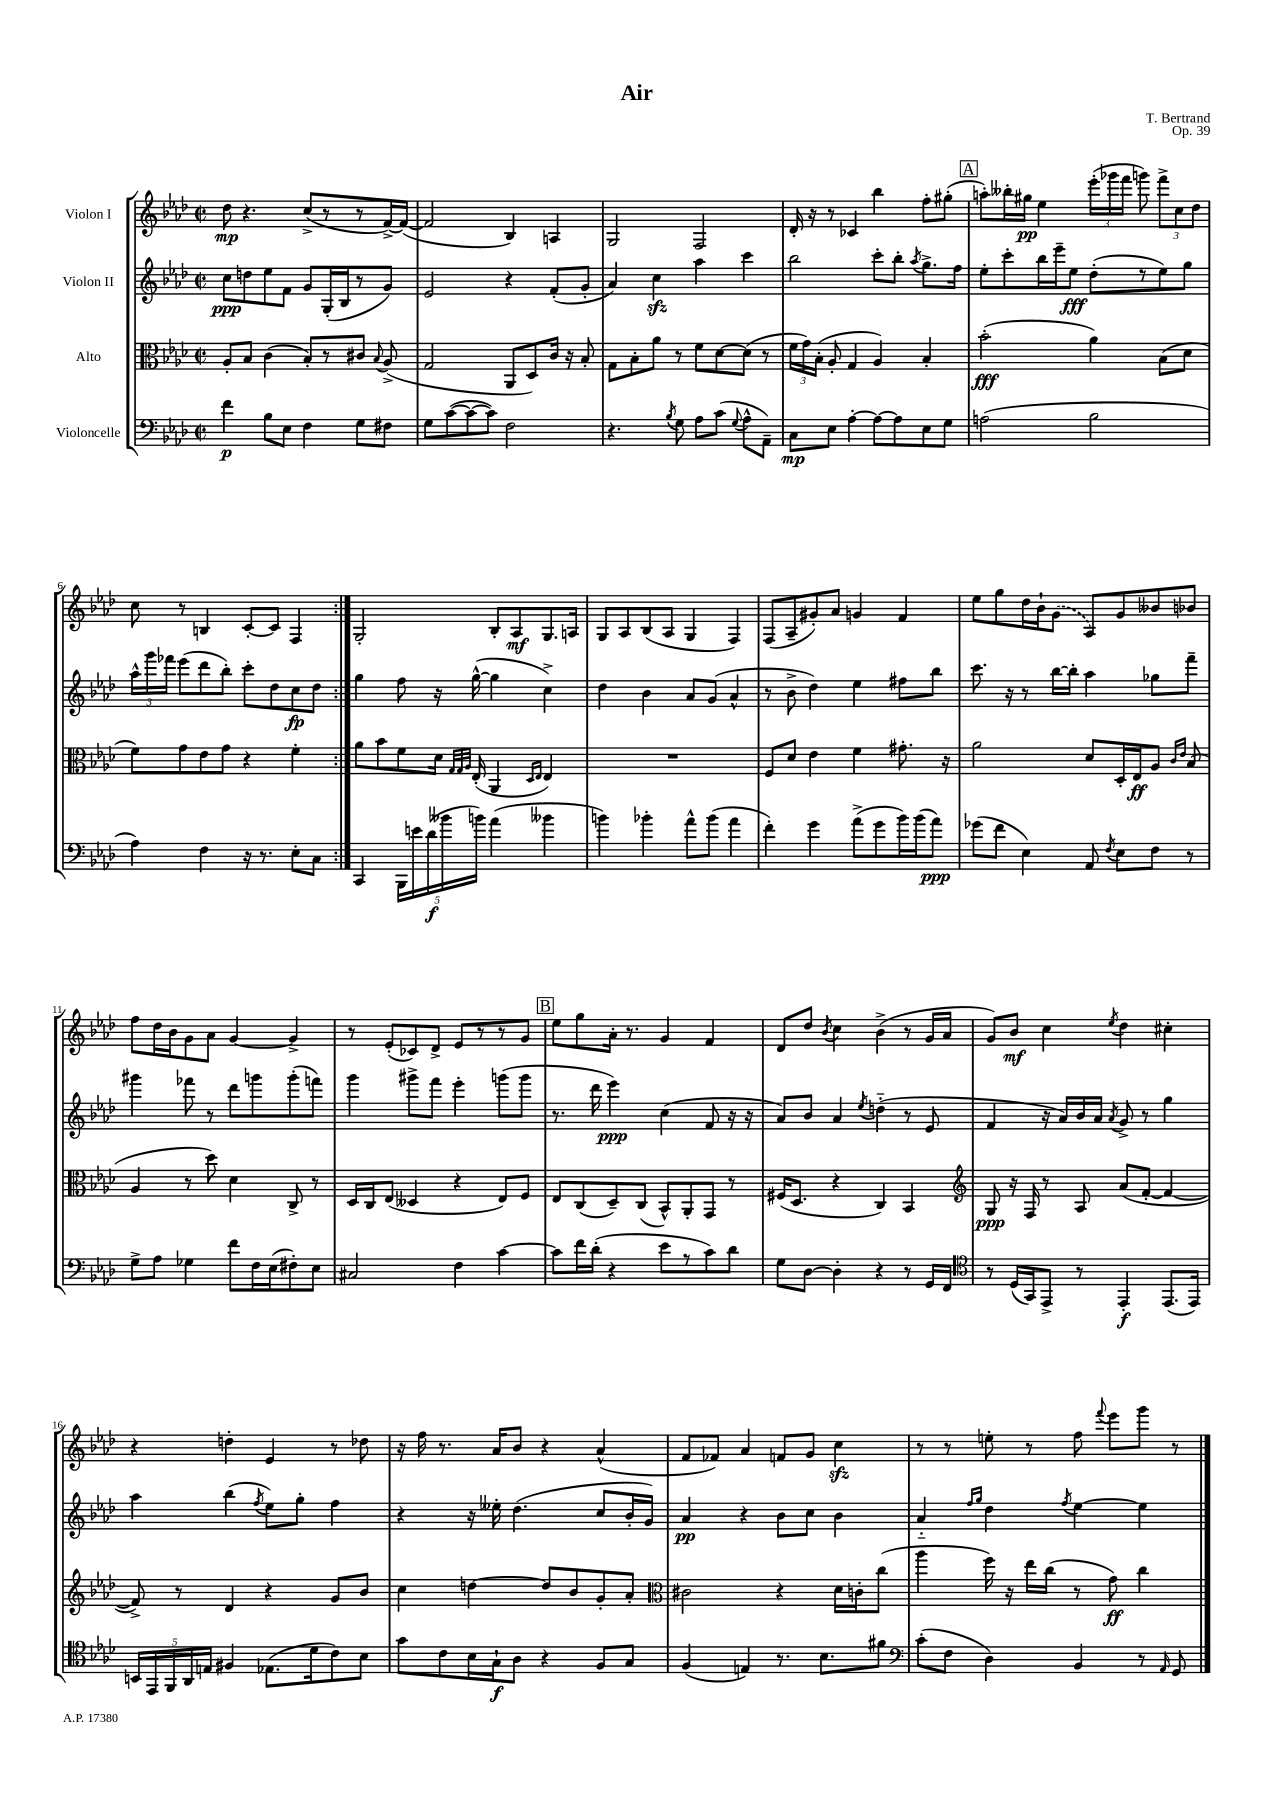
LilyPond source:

\header { title = "Air" composer = "T. Bertrand" opus = "Op. 39" }
<<
\new StaffGroup <<
\new Staff = "s0" \with { instrumentName = "Violon I" } {
    \clef treble \key aes \major \defaultTimeSignature \time 2/2
    \autoBeamOff \repeat volta 2 { des''8\mp r4. c''8[->( r8 r8 f'16~->) f'16]~( |
    f'2 bes4) a4 |
    g2 f2 |
    des'16-. r16 r8 ces'4 bes''4 f''8[-. gis''8]-.( |
    \mark \markup { \box "A" } a''8[-.) beses''16-. gis''16]\pp ees''4 \tuplet 3/2 { ees'''16[-.( ges'''16 f'''16] } g'''8) \tuplet 3/2 { f'''8[-> c''8 des''8] } |
    c''8 r8 b4 c'8[~-. c'8] f4 | }
    g2-. bes8[-. aes8\mf g8. a16] |
    g8[ aes8 bes8( aes8] g4 f4) |
    f8[( aes8-- gis'8-.) aes'8] g'4 f'4 |
    ees''8[ g''8 des''16 bes'16-! \once \slurDashed g'8]( aes8[) g'8 beses'8 bes'8] |
    f''8[ des''16 bes'16 g'8 aes'8] g'4~ g'4-> |
    r8 ees'8[-.( ces'8) des'8]-> ees'8[ r8 r8 g'8] |
    \mark \markup { \box "B" } ees''8[ g''8 aes'16]-. r8. g'4 f'4 |
    des'8[ des''8] \acciaccatura { bes'8 } c''4 bes'4->( r8 g'16[ aes'16] |
    g'8[) bes'8]\mf c''4 \acciaccatura { ees''8 } des''4 cis''4-. |
    r4 d''4-. ees'4 r8 des''8 |
    r16 f''16 r8. aes'16[ bes'8] r4 aes'4-^( |
    f'8[ fes'8]) aes'4 f'8[ g'8] c''4\sfz |
    r8 r8 e''8-. r8 f''8 \appoggiatura { f'''8 } ees'''8[ g'''8] r8 \bar "|." |
}
\new Staff = "s1" \with { instrumentName = "Violon II" } {
    \clef treble \key aes \major \defaultTimeSignature \time 2/2
    \autoBeamOff \repeat volta 2 { c''8[\ppp d''8 ees''8 f'8] g'8[ g16-.( bes16 r8 g'8]) |
    ees'2 r4 f'8[-.( g'8]-. |
    aes'4) c''4\sfz aes''4 c'''4 |
    bes''2 c'''8[-. bes''8]-. \acciaccatura { aes''8 } g''8.[-> f''16] |
    \mark \markup { \box "A" } ees''8[-. c'''8-. bes''16 ees'''16-- ees''8]\fff des''8[-.( r8 ees''8) g''8] |
    \tuplet 3/2 { aes''16[-^ g'''16 fes'''16] } ees'''8[( des'''8 bes''8]-.) c'''8[-. des''8 c''8\fp des''8] | }
    g''4 f''8 r16 g''16~-^( g''4 c''4->) |
    des''4 bes'4 aes'8[ g'8]( aes'4-^ |
    r8 bes'8-> des''4) ees''4 fis''8[ bes''8] |
    c'''8. r16 r8 bes''16[~ bes''16]-. aes''4 ges''8[ f'''8]-- |
    gis'''4 fes'''8 r8 des'''8[ g'''8 g'''8-.( f'''8]) |
    g'''4 gis'''8[-> f'''8] ees'''4-. g'''8[( g'''8] |
    \mark \markup { \box "B" } r8. des'''16 ees'''4\ppp) c''4( f'8 r16 r16 |
    aes'8[) bes'8] aes'4 \acciaccatura { ees''8 } d''4-_( r8 ees'8 |
    f'4 r16 aes'16[) bes'16 aes'16] \acciaccatura { aes'8 } g'8-> r8 g''4 |
    aes''4 bes''4( \acciaccatura { f''8 } ees''8[) g''8]-. f''4 |
    r4 r16 eeses''16-. des''4.( c''8[ bes'16-. g'16]) |
    aes'4\pp r4 bes'8[ c''8] bes'4 |
    aes'4-_ \grace { f''16[ g''16] } des''4 \acciaccatura { f''8 } ees''4~ ees''4 \bar "|." |
}
\new Staff = "s2" \with { instrumentName = "Alto" } {
    \clef alto \key aes \major \defaultTimeSignature \time 2/2
    \autoBeamOff \repeat volta 2 { aes8[-. bes8] c'4( bes8[-.) r8 cis'8] \appoggiatura { bes8 } aes8->( |
    g2 aes,8[ des8) c'16] r16 bes8-. |
    g8[ bes8-. aes'8] r8 f'8[ des'8~ des'8]( r8 |
    \tuplet 3/2 { f'16[ g'16) bes16]-.( } aes8-. g4 aes4) bes4-. |
    \mark \markup { \box "A" } bes'2-.\fff( aes'4) bes8[( des'8] |
    f'8[) g'8 ees'8 g'8] r4 f'4-. | }
    aes'8[ bes'8 f'8 des'16] \grace { g32[ g32 aes32] } ees16-.( aes,4 \grace { des16[ ees16] } ees4) |
    R1 |
    f8[ des'8] ees'4 f'4 gis'8.-. r16 |
    aes'2 des'8[ des16-. ees16\ff aes8] \grace { c'16[ ees'16] } bes8( |
    aes4 r8 des''8) des'4 c8-> r8 |
    des16[ c16 ees8]( deses4 r4 ees8[) f8] |
    \mark \markup { \box "B" } ees8[ c8( des8--) c8]( bes,8[-^) aes,8-. g,8] r8 |
    fis16[( des8.] r4 c4) bes,4 |
    \clef treble g8\ppp r16 f16 r8 aes8 aes'8[( f'8]~-. f'4~ |
    f'8->) r8 des'4 r4 g'8[ bes'8] |
    c''4 d''4~ d''8[ bes'8 g'8-. aes'8]-. |
    \clef alto cis'2 r4 des'16[ c'16-. c''8]( |
    aes''4 f''16) r16 ees''16[ c''16]( r8 g'8\ff) c''4 \bar "|." |
}
\new Staff = "s3" \with { instrumentName = "Violoncelle" } {
    \clef bass \key aes \major \defaultTimeSignature \time 2/2
    \autoBeamOff \repeat volta 2 { f'4\p bes8[ ees8] f4 g8[ fis8] |
    g8[ c'8~( c'8~ c'8]) f2 |
    r4. \acciaccatura { bes8 } g8 aes8[ c'8]( \appoggiatura { g8 } aes8[-^ aes,8]--) |
    c8[\mp ees8] aes4~-. aes8[~ aes8 ees8 g8] |
    \mark \markup { \box "A" } a2( bes2 |
    aes4) f4 r16 r8. ees8[-. c8] | }
    c,4 \tuplet 5/4 { bes,,16[ e'16 des'16\f( beses'16 b'16]) } aes'4( beses'4 |
    b'4) bes'4-. aes'8[-^ bes'8]( aes'4 |
    f'4-.) g'4 aes'8[->( g'8 bes'16) bes'16( aes'8]\ppp) |
    ges'8[( f'8] ees4) aes,8 \acciaccatura { f8 } ees8[ f8] r8 |
    g8[-> aes8] ges4 f'8[ f16 ees16( fis8-.) ees8] |
    cis2 f4 c'4~ |
    \mark \markup { \box "B" } c'8[ f'16 des'16]-.( r4 ees'8[ r8 c'8) des'8] |
    g8[ des8]~ des4-. r4 r8 g,16[ f,16] |
    \clef tenor r8 des16[( g,16) ees,8]-> r8 ees,4-.\f ees,8.[( ees,16]) |
    \tuplet 5/4 { b,16[ ees,16 f,16 aes,16 e16] } fis4 ees8.[( des'16 c'8) bes8] |
    g'8[ c'8 bes16 g16-!\f aes8] r4 f8[ g8] |
    f4( e4) r8. bes8.[ fis'8] |
    \clef bass c'8[-.( f8] des4) bes,4 r8 \grace { aes,16 } g,8 \bar "|." |
}
>>
>>
